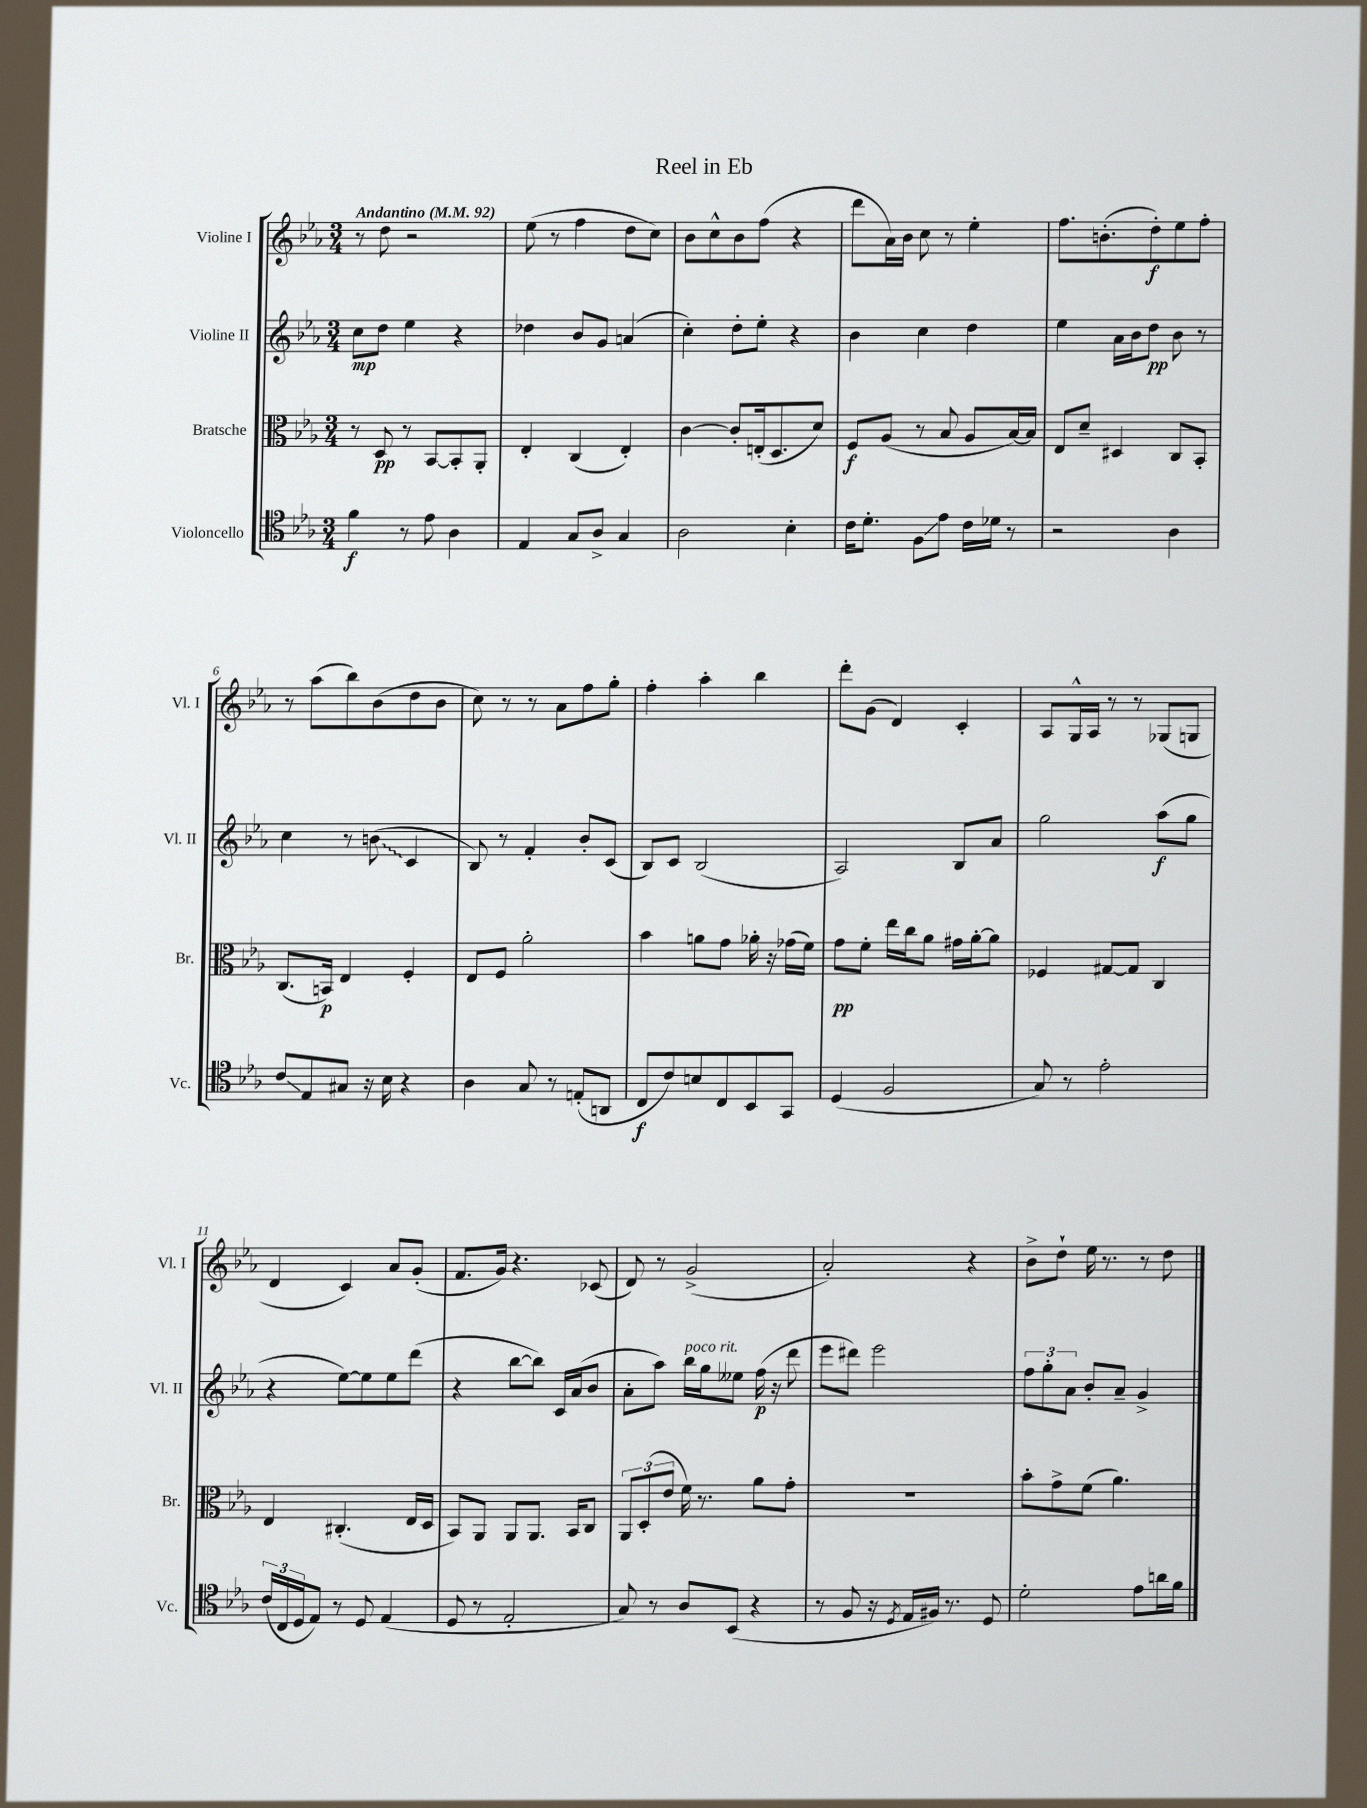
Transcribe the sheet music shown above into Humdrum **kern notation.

**kern	**kern	**kern	**kern
*staff4	*staff3	*staff2	*staff1
*clefC4	*clefC3	*clefG2	*clefG2
*k[b-e-a-]	*k[b-e-a-]	*k[b-e-a-]	*k[b-e-a-]
*M3/4	*M3/4	*M3/4	*M3/4
*MM92	*MM92	*MM92	*MM92
4f	8r	8cc	8r
.	8D	8dd	8dd
8r	8r	4ee-	2r
8e-	[8BB-	.	.
4A-	8BB-']	4r	.
.	8AA-'	.	.
=	=	=	=
4E-	4E-'	4dd-	(8ee-
.	.	.	8r
8G	(4C	8b-	4ff
8A-^	.	8g	.
4G	4E-')	(4a	8dd
.	.	.	8cc)
=	=	=	=
2A-	[4c	4cc')	8b-
.	.	.	8cc^^
.	8c']	8dd'	8b-
.	(16E'	8ee-'	(8ff
.	8.D	.	.
4B-'	.	4r	4r
.	8d)	.	.
=	=	=	=
16c	8F	4b-	8ddd
8.d'	.	.	.
.	(8A-	.	16a-)
.	.	.	16b-
8F	8r	4cc	8cc
8e-	8B-	.	8r
16c	8A-	4dd	4ee-'
16d-	.	.	.
8r	[16B-)	.	.
.	16B-]	.	.
=	=	=	=
2r	8E-	4ee-	8.ff
.	8d~	.	.
.	.	.	(8.b'
.	4D#	16a-	.
.	.	16b-	.
.	.	8dd	8dd')
4A-	8C	8b-	8ee-
.	8BB-'	8r	8ff'
=	=	=	=
8c	(8.C	4cc	8r
8E-	.	.	(8aa-
.	16BB)	.	.
8G#	4E-	8r	8bb-)
16r	.	(8b	(8b-
16B-	.	.	.
4r	4F'	4c	8dd
.	.	.	8b-
=	=	=	=
4A-	8E-	8B-)	8cc)
.	8F	8r	8r
8G	2a-'	4f'	8r
8r	.	.	8a-
(8E'	.	8b-'	8ff
8AA	.	(8c	8gg'
=	=	=	=
8C	4b-	8B-)	4ff'
8c)	.	8c	.
8B	8a	(2B-	4aa-'
8C	8g	.	.
8BB-	16a-'	.	4bb-
.	16r	.	.
8GG	(16g-	.	.
.	16f)	.	.
=	=	=	=
(4D	8g	2A-)	8ddd'
.	8f'	.	(8g
2F	16ee-	.	4d)
.	16cc	.	.
.	8a-	.	.
.	16g#	8B-	4c'
.	[16a-'	.	.
.	8a-]	8a-	.
=	=	=	=
8G)	4F-	2gg	8A-
8r	.	.	16G^^
.	.	.	16A-
2e-'	[8G#	.	8r
.	8G#]	.	8r
.	4C	(8aa-	(8G-
.	.	8gg	8G
=	=	=	=
(24c	4E-	4r	4d
24C	.	.	.
24D	.	.	.
8E-)	.	.	.
8r	(4.C#'	[8ee-)	4c)
8D	.	8ee-]	.
(4E-	.	8ee-	8a-
.	16E-	(8ddd	(8g'
.	16D	.	.
=	=	=	=
8D	8BB-)	4r	8.f
8r	8AA-	.	.
.	.	.	16g)
2E-'	8AA-	[8bb-	4.r
.	8.AA-	8bb-])	.
.	.	16c	.
.	16BB-	(16a-	.
.	8C	8b-	(8c-
=	=	=	=
8G)	12AA-	8a-'	8d)
.	(12D'	.	.
8r	.	8aa-)	8r
.	12e-	.	.
8A-	16f)	16bb-	(2g^
.	8.r	16gg	.
(8BB-	.	8ee--	.
4r	8a-	(16ff	.
.	.	16r	.
.	8g'	8ddd	.
=	=	=	=
8r	2.r	8eee-	2a-')
8F	.	8ddd#)	.
16r	.	2eee-	.
8qD	.	.	.
16E-	.	.	.
16F#)	.	.	.
8.r	.	.	.
.	.	.	4r
8D	.	.	.
=	=	=	=
2d'	8b-'	12ff	8b-^
.	.	12gg'	.
.	8g^	.	8dd`
.	.	12a-	.
.	(8f	8b-'	16ee-
.	.	.	8.r
.	4.a-)	8a-~	.
8e-	.	4g^	8r
16a	.	.	8dd
16f	.	.	.
==	==	==	==
*-	*-	*-	*-
